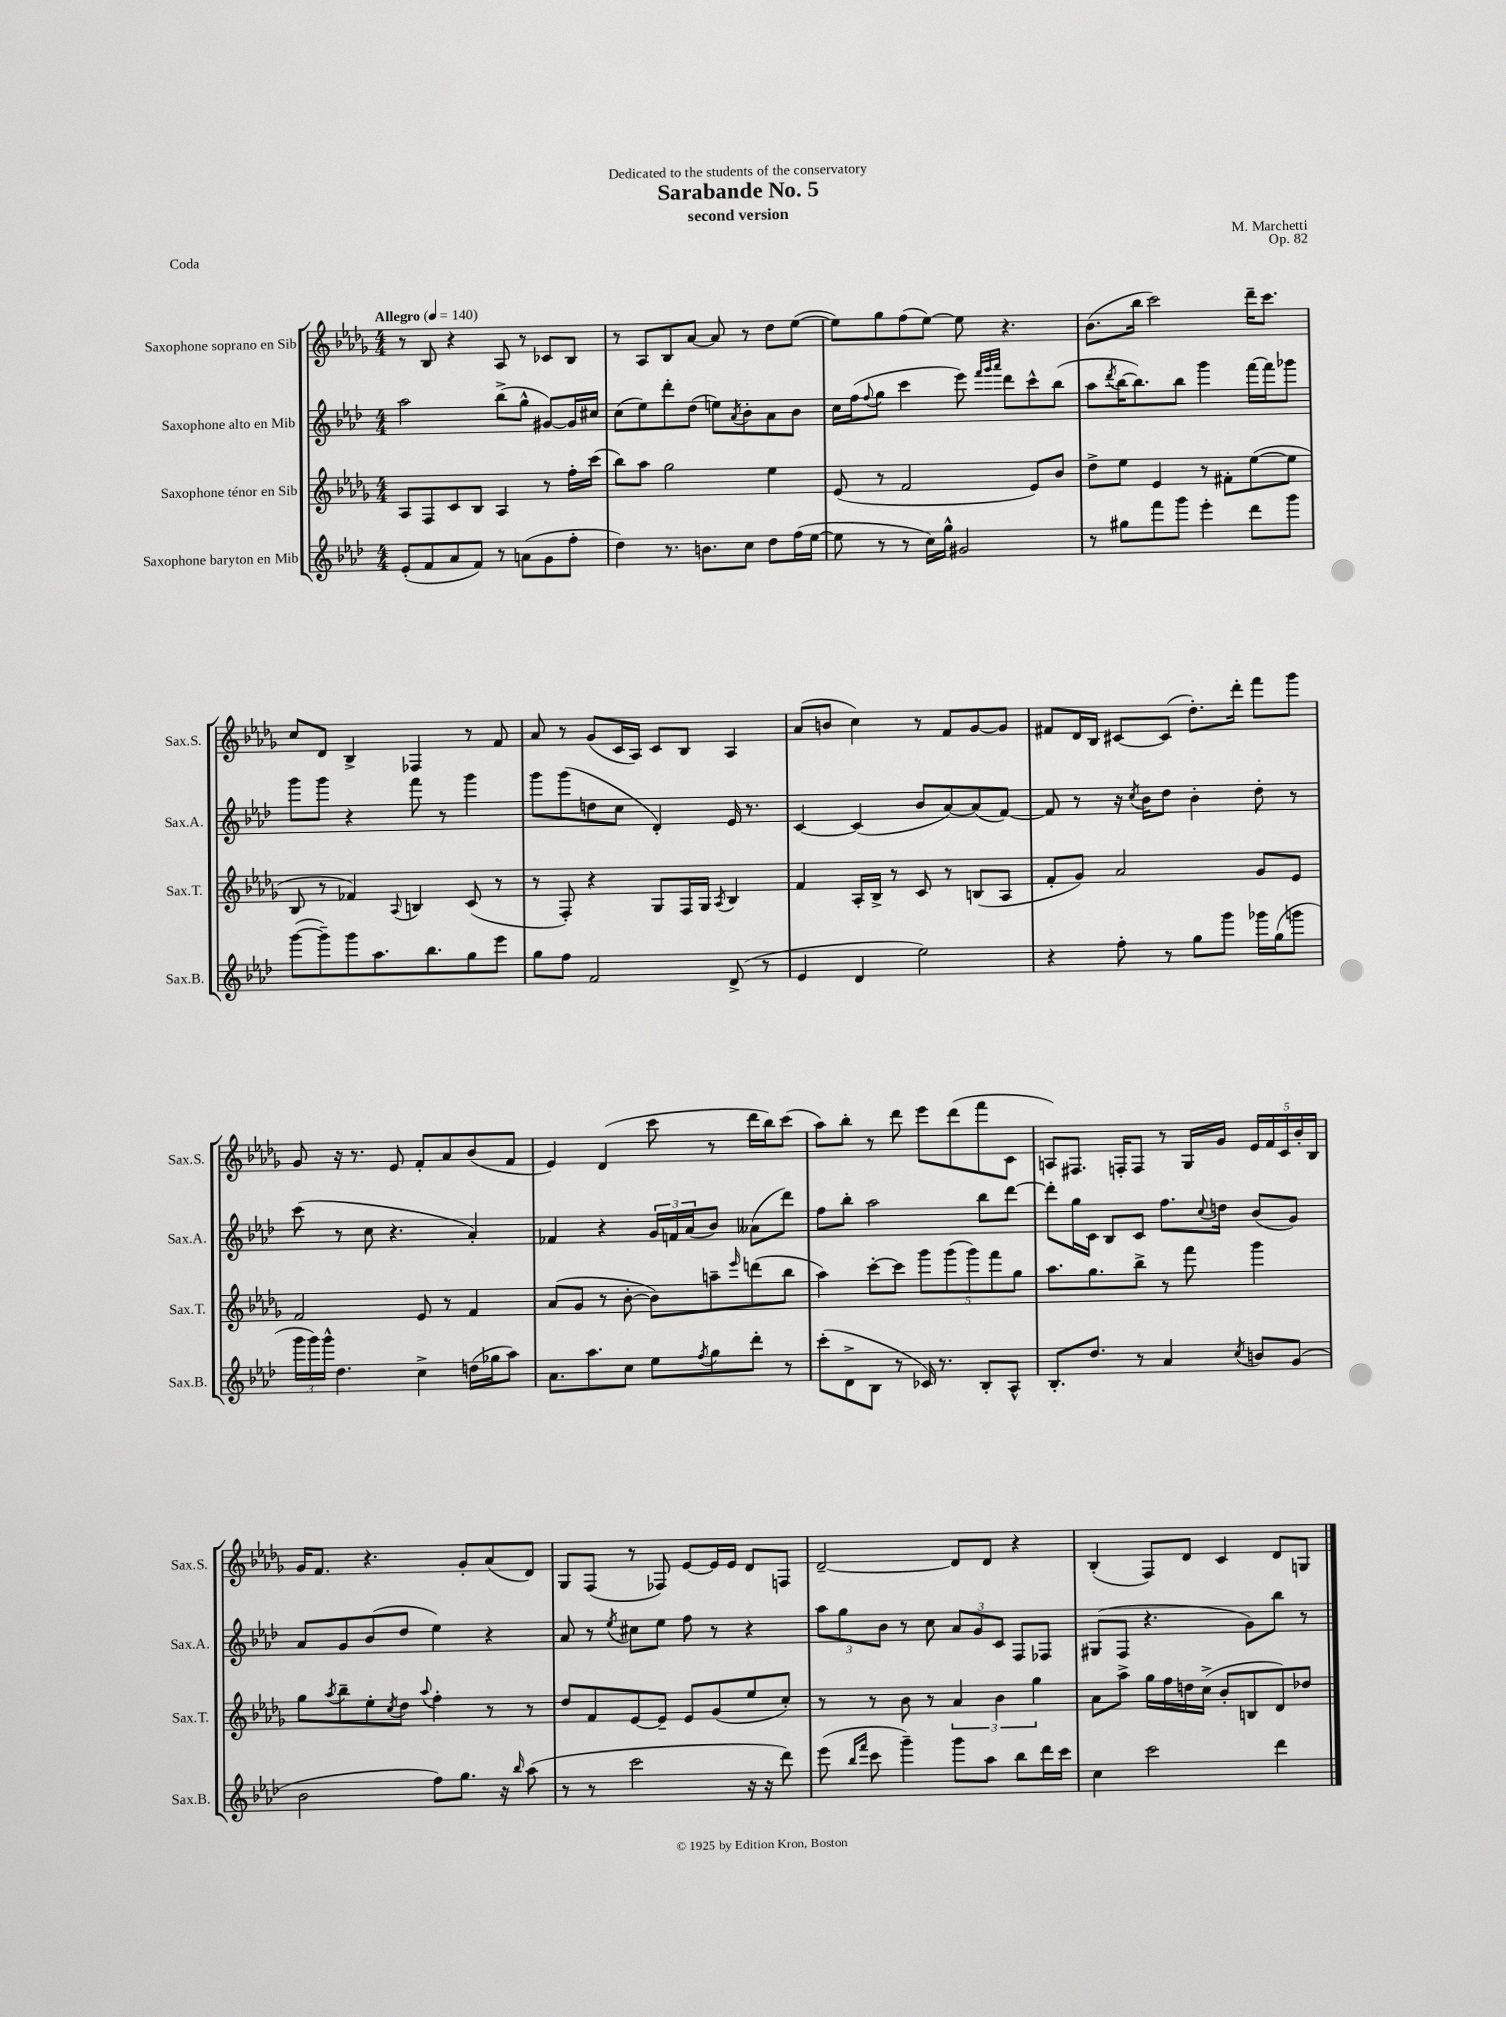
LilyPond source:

\header { title = "Sarabande No. 5" composer = "M. Marchetti" subtitle = "second version" dedication = "Dedicated to the students of the conservatory" opus = "Op. 82" piece = "Coda" }
<<
\new StaffGroup <<
\new Staff = "s0" \with { instrumentName = "Saxophone soprano en Sib" shortInstrumentName = "Sax.S." } {
    \clef treble \key des \major \numericTimeSignature \time 4/4 \tempo "Allegro" 4 = 140
    r8 bes8 r4 aes8 r8 ces'8 bes8 |
    r8 aes8 bes8 aes'8~ aes'8 r8 des''8 ees''8~( |
    ees''8) ges''8 f''8( ees''8~) ees''8 r4. |
    bes'8.( bes''16 c'''2) des'''16-- c'''8. |
    c''8 des'8 bes4-> fes4 r8 f'8 |
    aes'8 r8 ges'8( c'16 aes16) c'8 bes8 aes4 |
    aes'8( b'8 c''4) r8 f'8 ges'8~ ges'8 |
    fis'8 des'16 bes16 cis'8~ cis'8( des''8.-.) des'''16-. f'''8 ges'''8 |
    ges'8 r16 r8. ees'8 f'8-. aes'8 bes'8( f'8 |
    ees'4) des'4( c'''8 r8 des'''16 bes''16) c'''8( |
    aes''8) bes''8-. r8 des'''8 ees'''8 des'''8( f'''8 c'8 |
    a8) fis8. f16-. f8 r8 ges16 ges'16 \tuplet 5/4 { ees'16 f'16 c'16 bes'16-. bes16 } |
    ges'16 f'8. r4. ges'8-. aes'8( des'8) |
    ges8 f8( r8 fes8) ees'8~ ees'16 ees'16 des'8 f8 |
    des'2~-- des'8 des'8 r4 |
    bes4-.( f8) des'8 c'4 des'8 g8 \bar "|." |
}
\new Staff = "s1" \with { instrumentName = "Saxophone alto en Mib" shortInstrumentName = "Sax.A." } {
    \clef treble \key aes \major \numericTimeSignature \time 4/4
    aes''2 bes''8->( g''8-^ gis'8~) gis'16 cis''16 |
    c''8( ees''8) des'''8-. des''8( e''8) \acciaccatura { aes'8 } bes'8-. aes'8 bes'8 |
    c''16 f''16( \appoggiatura { f''8 } g''8 c'''4 ees'''8) \grace { f'''32 g'''32 aes'''32 } des'''8 c'''8-^ bes''8( |
    aes''8 \acciaccatura { des'''8 } bes''16~ bes''8.) bes''8 g'''4 f'''16~ f'''16 ges'''8 |
    g'''8 g'''8 r4 f'''8 r8 g'''4 |
    g'''8 g'''8( d''8 c''8 des'4-.) ees'16 r8. |
    c'4~ c'4( bes'8 aes'8~) aes'8( f'8~) |
    f'8 r8 r16 \acciaccatura { c''8 } bes'16 des''8 bes'4-. des''8-. r8 |
    c'''8( r8 c''8 r4. aes'4-.) |
    fes'4 r4 \tuplet 3/2 { g'16 f'16 aes'16( } bes'8) aeses'8( des'''8) |
    f''8 bes''8-. aes''2 bes''8 des'''8~ |
    des'''8-. g''16 c'16 bes8 c'8 f''8. \appoggiatura { c''8 } d''16 bes'8( g'8) |
    aes'8 g'8 bes'8( des''8 ees''4) r4 |
    aes'8 r8 \acciaccatura { ees''8 } cis''8 ees''8 f''8 r8 r4 |
    \tuplet 3/2 { aes''8 g''8 bes'8 } r8 c''8 \tuplet 3/2 { aes'8 g'8 c'8 } f8 fes8 |
    gis8( f8 r4. g'8) bes''8 r8 \bar "|." |
}
\new Staff = "s2" \with { instrumentName = "Saxophone ténor en Sib" shortInstrumentName = "Sax.T." } {
    \clef treble \key des \major \numericTimeSignature \time 4/4
    aes8 f8 c'8 bes8 aes4 r8 f''16-. c'''16( |
    bes''8) aes''8 ges''2 ees''4 |
    ees'8( r8 f'2 ees'8) bes'8 |
    des''8-> ees''8 ees'4 r8 fis'8-. ees''8~( ees''8 |
    bes8 r8 fes'4) \appoggiatura { aes8 } b4 c'8( r8 |
    r8 f8-.) r4 ges8 f16 ges16 \acciaccatura { aes8 } bes4 |
    f'4 aes16-. bes16-> r8 c'8 r8 b8( aes8 |
    f'8-. ges'8) aes'2 ges'8 ees'8 |
    f'2 ees'8 r8 f'4 |
    aes'8( ges'8 r8 bes'8~-. bes'8) a''8-- \grace { ees'''16 } d'''8( bes''8 |
    aes''4) c'''8~-. c'''8 \tuplet 5/4 { ges'''8 ges'''8( ges'''8) f'''8 ges''8 } |
    aes''8. ges''8. bes''8-> r8 f'''8 ges'''4 |
    ges''8 \acciaccatura { aes''8 } bes''8-- ees''8-. \acciaccatura { c''8 } des''8 \appoggiatura { aes''8 } f''4-. r8 r8 |
    des''8 f'8 ees'8~ ees'8-- ees'8 ges'8( ees''8 c''8-.) |
    r8 r8 bes'8 r8 \tuplet 3/2 { aes'4 bes'4 ges''4 } |
    aes'8 aes''8-> ges''16 f''16 d''16 c''16->( bes'8-. b8 des'8) des''8 \bar "|." |
}
\new Staff = "s3" \with { instrumentName = "Saxophone baryton en Mib" shortInstrumentName = "Sax.B." } {
    \clef treble \key aes \major \numericTimeSignature \time 4/4
    ees'8-.( f'8 aes'8 f'8) r8 a'8( g'8 f''8-. |
    des''4) r8. b'8. c''8 des''8 f''16( ees''16~ |
    ees''8 r8 r8 c''16) g''16-^ gis'2 |
    r8 gis''8 f'''8 g'''8 ees'''4-. des'''8 g'''8 |
    g'''8~( g'''8--) g'''8 aes''8. bes''8. g''8 ees'''8 |
    g''8 f''8 f'2 des'8->( r8 |
    ees'4 des'4 ees''2) |
    r4 f''8-. r8 g''8 g'''8 ges'''16 g''16( g'''8 |
    \tuplet 3/2 { g'''16 g'''16) g'''16-^ } des''4. c''4-> d''16( ges''16 aes''8) |
    aes'8. aes''8. c''8 ees''8 \acciaccatura { f''8 } g''8 des'''8-. r8 |
    c'''8-.( des'8-> bes8 r8 ces'16) r8. bes8-. aes8-^ |
    bes8.-. des''8. r8 aes'4 \acciaccatura { c''8 } b'8 g'8( |
    bes'2 f''8) g''8. r16 \grace { bes''16 } aes''8( |
    r8 r8 c'''2 r16 r16 des'''8) |
    ees'''8( \grace { bes''16 f'''16 } c'''8 g'''4--) g'''8 aes''8 bes''8 des'''16 c'''16 |
    c''4 c'''2 des'''4 \bar "|." |
}
>>
>>
\layout { \context { \Score \remove "Bar_number_engraver" } }
